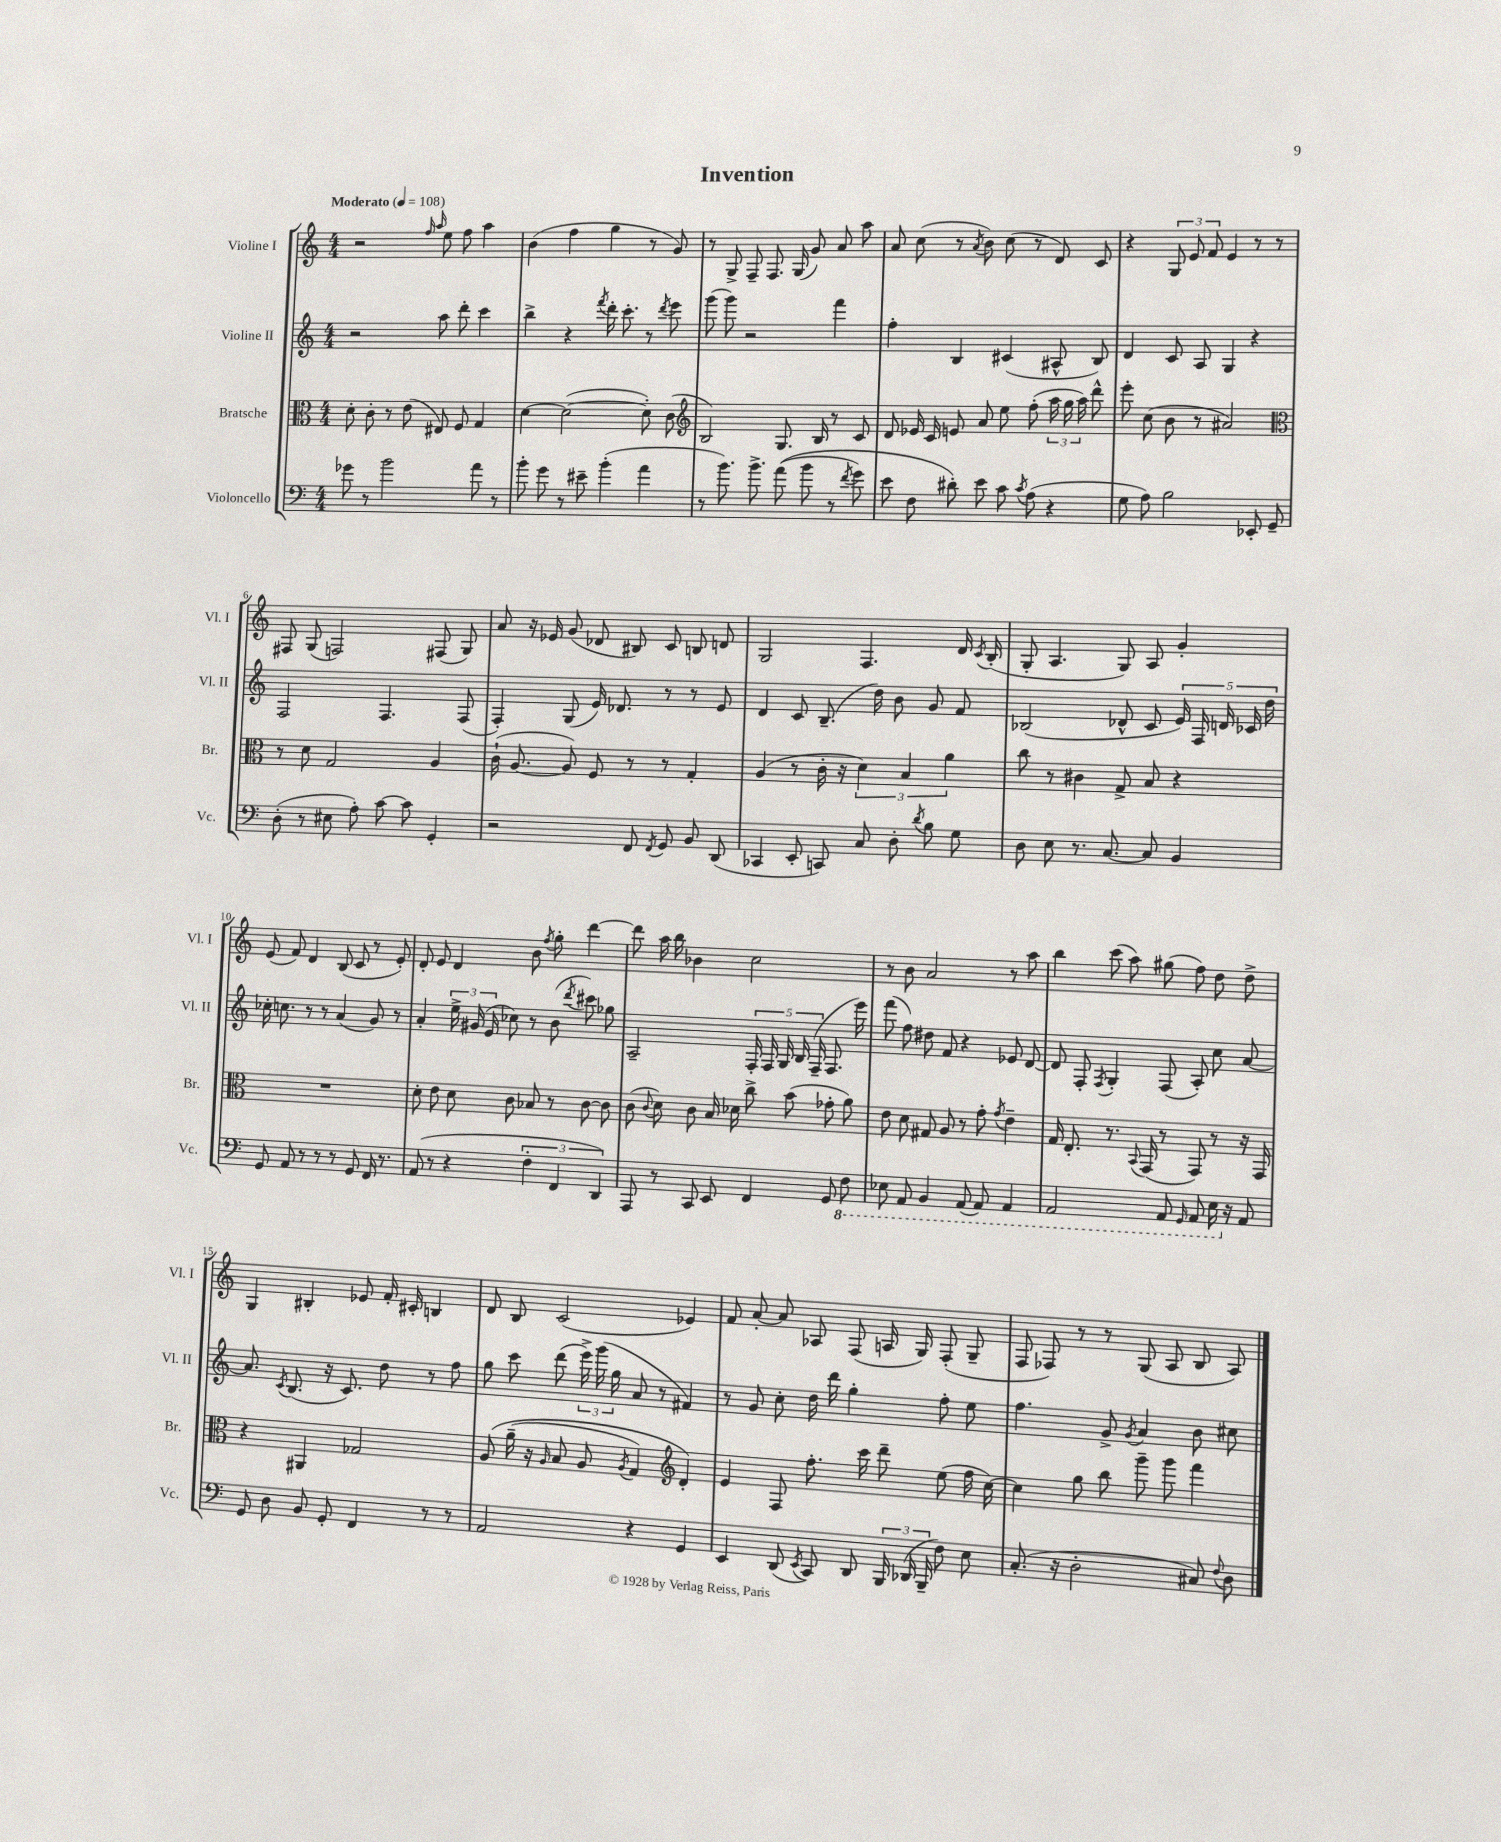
\header { title = "Invention" }
<<
\new StaffGroup <<
\new Staff = "s0" \with { instrumentName = "Violine I" shortInstrumentName = "Vl. I" } {
    \clef treble \key c \major \numericTimeSignature \time 4/4 \tempo "Moderato" 4 = 108
    \autoBeamOff r2 \grace { f''16 a''16 } e''8 f''8 a''4 |
    b'4( f''4 g''4 r8 g'8) |
    r8 g8-> f8-- f8. g16( g'8) a'8 a''8 |
    a'8 c''8( r8 \acciaccatura { a'8 } b'8) c''8( r8 d'8) c'8 |
    r4 \tuplet 3/2 { g8 e'8 f'8 } e'4 r8 r8 |
    fis8 g8( f2) fis8( g8) |
    a'8 r16 ees'16 g'8( des'8 bis8) c'8 b8 d'8 |
    g2 f4. d'16 \acciaccatura { c'8 } b16-.( |
    g8-. a4. g8) a8 g'4-. |
    e'8( f'8) d'4 b8( c'8 r8 e'8-.) |
    d'8-. e'8 d'4 b'8 \acciaccatura { f''8 } g''8-. d'''4~ |
    d'''8 a''16 b''16 bes'4 c''2 |
    r8 b'8 a'2 r8 a''8 |
    b''4 c'''8( a''8) gis''8( f''8) d''8 d''8-> |
    g4 bis4-. ees'8 f'16-. cis'16-. b4 |
    d'8 b8 c'2( ees'4) |
    f'8 a'8~-. a'8 aes8 f8( a16 g16) f8-.( g8-- |
    f8 fes8) r8 r8 g8( a8 b8 a8) \bar "|." |
}
\new Staff = "s1" \with { instrumentName = "Violine II" shortInstrumentName = "Vl. II" } {
    \clef treble \key c \major \numericTimeSignature \time 4/4
    \autoBeamOff r2 a''8 d'''8-. c'''4 |
    b''4-> r4 \acciaccatura { f'''8 } d'''16-. c'''8.-. r8 \acciaccatura { d'''8 } e'''8 |
    g'''8( g'''8) r2 f'''4 |
    f''4-. b4 cis'4( ais8-^ b8) |
    d'4 c'8 a8 g4 r4 |
    f2 f4. f8( |
    f4-.) g8( e'16) des'8. r8 r8 e'8 |
    d'4 c'8 b8.--( d''16) b'8 g'8 f'8 |
    bes2( des'8-^ c'8 \tuplet 5/4 { e'16) f16 d'16 ces'16 d''16 } |
    ces''16-. c''8. r8 r8 a'4( g'8) r8 |
    a'4-. \tuplet 3/2 { e''16-> gis'16( e'16 } ces''8) r8 b'8( \acciaccatura { d'''8 } cis'''8) ges''8 |
    a2-- \tuplet 5/4 { f16-. f16 g16 b16 f16--( } f8. e'''16) |
    f'''8( f''8) dis''8 f'8 r4 ees'8 d'8~ |
    d'8 f8-. \acciaccatura { f8 } g4-. f8( a8-.) c''8 a'8~ |
    a'8. \acciaccatura { c'8 } b8.( r16 c'8.) d''8 r8 f''8 |
    g''8 c'''8 d'''8( \tuplet 3/2 { e'''16->) g'''16( g''16 } a'8 r8 fis'4) |
    r8 g'8 c''8-. d''16 d'''16 g''4-. f''8-. e''8 |
    f''4. g'8-> \acciaccatura { g'8 } a'4 b'8 cis''8 \bar "|." |
}
\new Staff = "s2" \with { instrumentName = "Bratsche" shortInstrumentName = "Br." } {
    \clef alto \key c \major \numericTimeSignature \time 4/4
    \autoBeamOff d'8-. c'8-. r8 e'8( eis8) f8 g4 |
    d'4~ d'2~( d'8-.) c'8( |
    \clef treble b2) g8. b16 r8 c'8 |
    d'8 ees'16 c'16 e'8 a'8 e''8 f''8-.( \tuplet 3/2 { a''16 g''16 a''16) } d'''8-^ |
    e'''8-. c''8( b'8 r8 ais'2) |
    \clef alto r8 d'8 g2 a4 |
    c'16-!( a8.~ a8) f8 r8 r8 g4-. |
    a4( r8 c'16-. r16 \tuplet 3/2 { d'4) b4 a'4 } |
    c''8 r8 cis'4 g8-> b8 r4 |
    R1 |
    d'8-. e'8 d'8 c'8 bes8 r8 c'8~ c'8 |
    c'8( \appoggiatura { c'8 } d'8) c'8 b16 des'16 c''8-> b'8( ges'8-. a'8) |
    e'8 d'8 gis8 a8 r8 g'8-. \acciaccatura { g'8 } e'4-- |
    g16 e8.-. r8. \appoggiatura { b,8 } g,16( r8 g,8) r8 r16 g,16 |
    r4 ais,4 ges2 |
    a8\( a'16--( r16 \grace { a16 } b8 a8 \acciaccatura { a8 } g4) \clef treble d'4-.\) |
    e'4 f8 f''8.-. c'''16 d'''8-- e''8( f''16 c''16~) |
    c''4 g''8 b''8 g'''8-- g'''8 f'''4 \bar "|." |
}
\new Staff = "s3" \with { instrumentName = "Violoncello" shortInstrumentName = "Vc." } {
    \clef bass \key c \major \numericTimeSignature \time 4/4
    \autoBeamOff ges'8 r8 b'2 a'8 r8 |
    b'8-. g'8 r8 eis'8-- b'4-.( a'4 |
    r8 b'8.) b'8.-> a'8(\( b'8 r8 \acciaccatura { f'8 } g'8) |
    e'8 f8 dis'8-.\) e'8 c'8 \acciaccatura { c'8 } a8( r4 |
    g8 a8) b2 ees,8-. g,8-- |
    d8-.( r8 eis8 a8-.) c'8~ c'8 g,4-. |
    r2 f,8 \acciaccatura { f,8 } g,8 b,8 d,8( |
    ces,4 e,8-. c,8) c8 d8-. \acciaccatura { d'8 } b8 g8 |
    d8 e8 r8. c8.~ c8 b,4 |
    g,8 a,8 r8 r8 r8 g,8 f,16 r8. |
    a,8( r8 r4 \tuplet 3/2 { f4-. f,4 d,4) } |
    a,,8 r8 c,8 e,8 f,4 g,8 \ottava #-1 f,8 |
    ees,8 a,,8 b,,4 a,,8( a,,8) a,,4 |
    a,,2 a,,8 \grace { g,,16 } a,,8 e,16 \ottava #0 r16 a,8 |
    g,8 d8 b,8 g,8-. f,4 r8 r8 |
    a,2 r4 g,4 |
    e,4 d,8( \acciaccatura { e,8 } c,8) d,8 \tuplet 3/2 { b,,16 des,16( b,,16-- } f8) e8 |
    c8.-.( r16 d2-. cis8) \appoggiatura { f8 } d8 \bar "|." |
}
>>
>>
